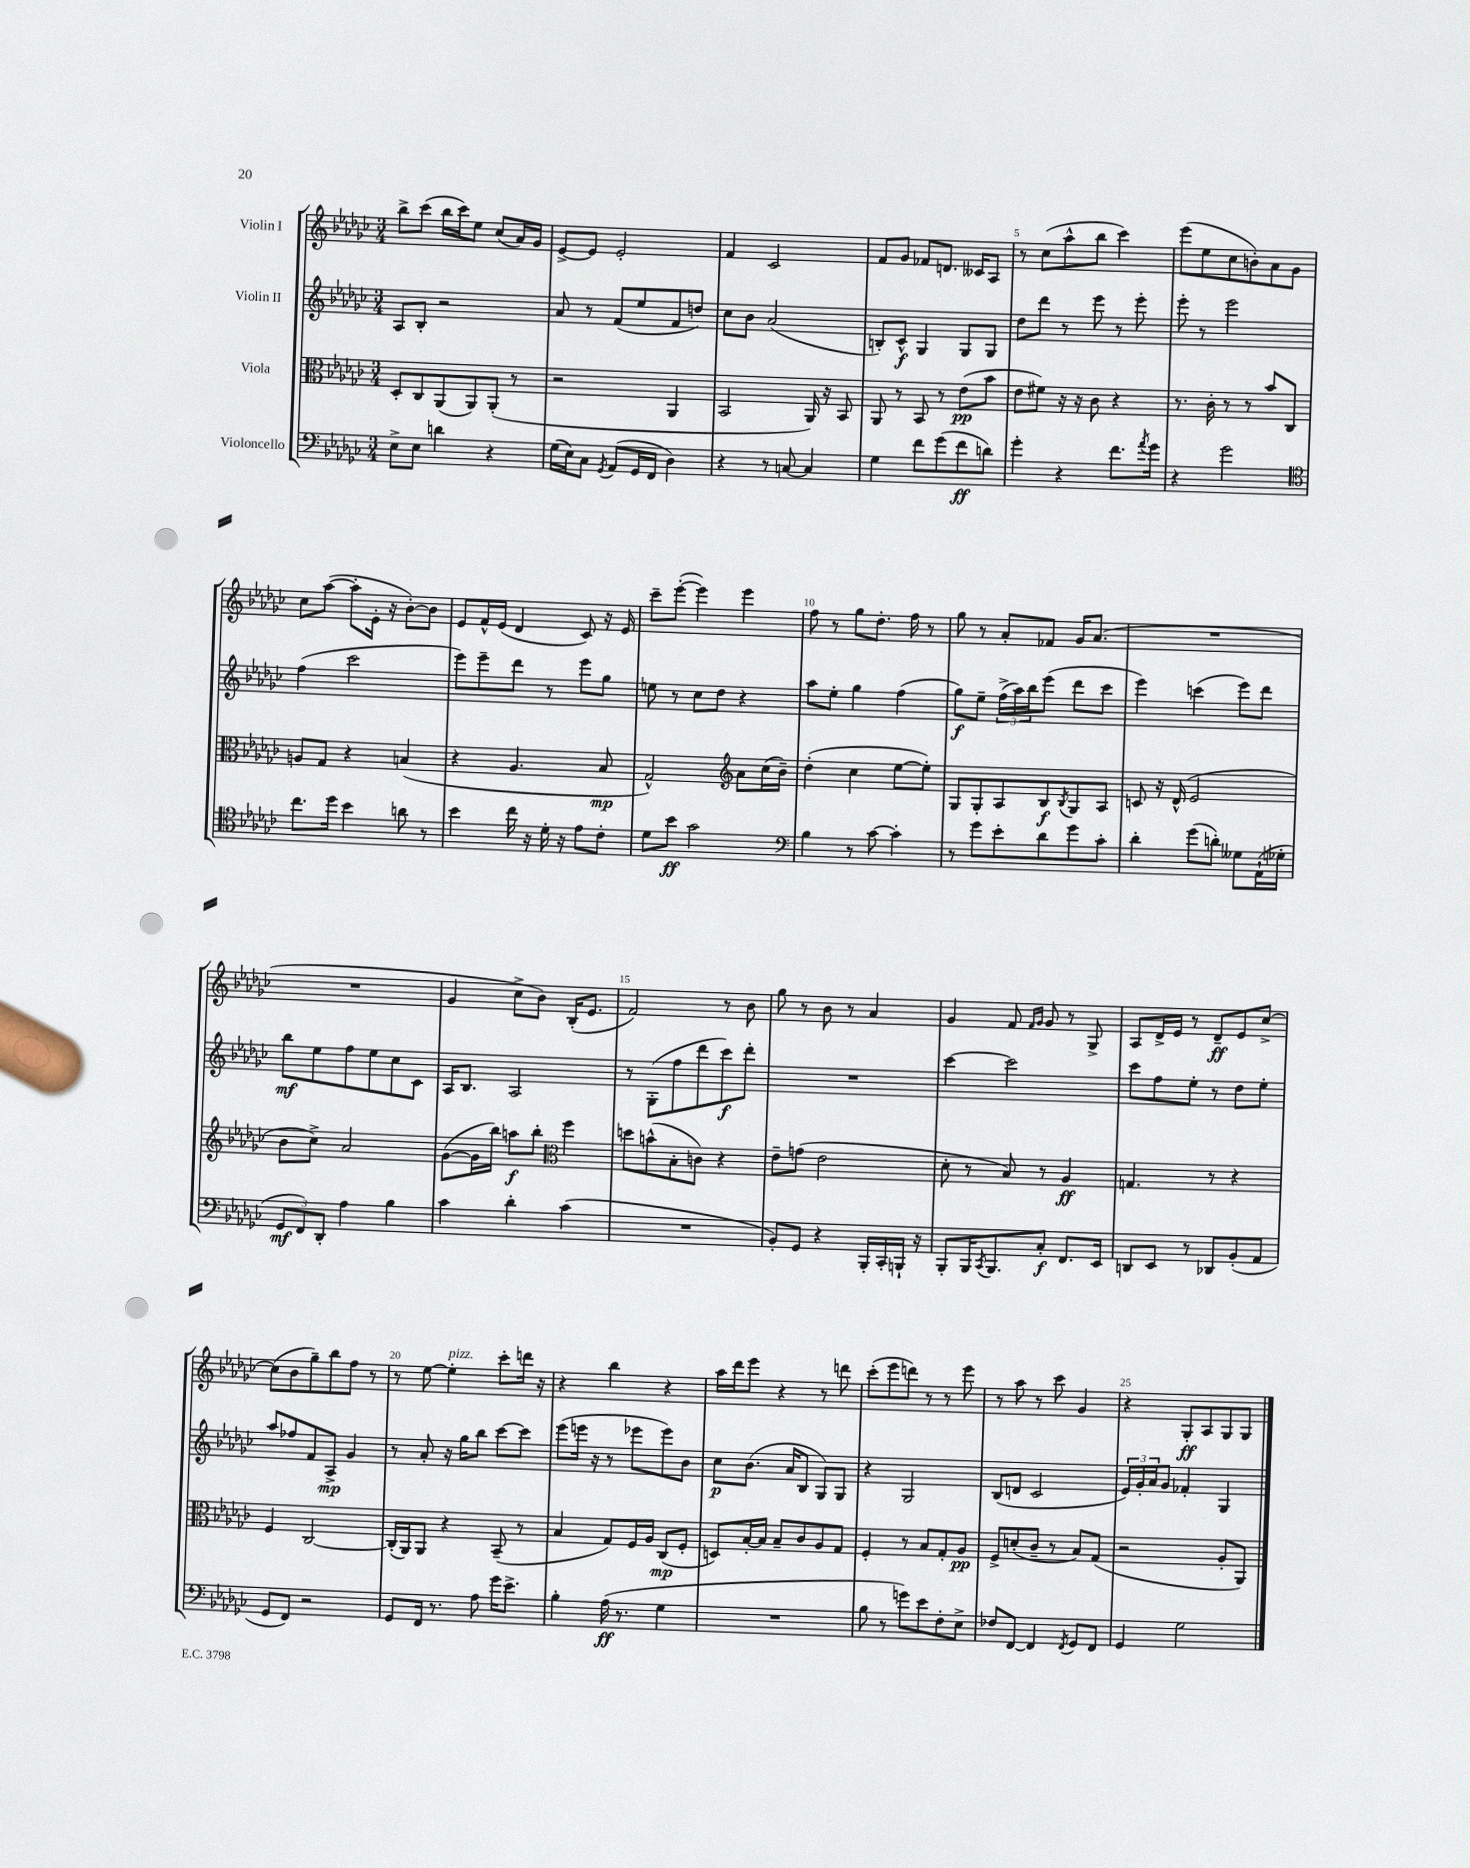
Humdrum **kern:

**kern	**kern	**kern	**kern
*staff4	*staff3	*staff2	*staff1
*clefF4	*clefC3	*clefG2	*clefG2
*k[b-e-a-d-g-c-]	*k[b-e-a-d-g-c-]	*k[b-e-a-d-g-c-]	*k[b-e-a-d-g-c-]
*M3/4	*M3/4	*M3/4	*M3/4
8E-^	8D-'	8A-	8bb-^
8E-	8C-	8B-'	(8ccc-
4d	(8AA-	2r	16bb-
.	.	.	16ccc-)
.	8AA-)	.	8ee-
4r	(8AA-'	.	(8cc-
.	8r	.	16a-)
.	.	.	16g-
=	=	=	=
(16G-	2r	8a-	[8e-^
16E-)	.	.	.
8C-	.	8r	8e-]
8qGG-	.	.	.
(8AA-	.	(8f	2e-'
16GG-	.	8ee-	.
16FF	.	.	.
4D-)	4AA-	8f	.
.	.	8dd)	.
=	=	=	=
4r	2BB-	8cc-	4f
.	.	8b-	.
8r	.	(2a-	2c-
[8C	.	.	.
4C]	16AA-)	.	.
.	16r	.	.
.	8BB-	.	.
=	=	=	=
4G-	8AA-	8B')	8f
.	8r	8c-^^	8g-
8f	8BB-	4G-	8f-
(8g-	8r	.	8.d
8f	(8e-	8G-	.
.	.	.	16c--
8d)	8b-	8G-	8A-
=	=	=	=
4g-'	8e-	8dd-	8r
.	8f#)	8ddd-	(8cc-
4r	16r	8r	8aa-^^
.	16r	.	.
.	8c-	8eee-	8bb-
8.f	4r	8r	4ccc-)
.	.	8eee-'	.
8qa-	.	.	.
16g-	.	.	.
=	=	=	=
4r	8.r	8eee-'	(8eee-
.	.	8r	8ee-
.	16c-'	.	.
2g-	8r	2eee-	8cc-
.	8r	.	8b')
.	8b-	.	8a-
.	8C-	.	8g-
=	=	=	=
*clefC4	*	*	*
8.cc-	8A	(4ff	8cc-
.	8G-	.	([8aa-
16dd-	.	.	.
4b-	4r	2ccc-	8aa-']
.	.	.	16e-'
.	.	.	16r
8a	(4B	.	[8b-')
8r	.	.	8b-]
=	=	=	=
4b-	4r	8eee-)	8e-
.	.	8eee-~	16f^^
.	.	.	(16e-
16cc-	4.A-	8ddd-	4d-
16r	.	.	.
16d-'	.	8r	.
16r	.	.	.
8e-	.	8eee-	8c-)
8c-'	8B-	8gg-	16r
.	.	.	16e-
=	=	=	=
8d-	2G-^^)	8ee	8ccc-~
8b-	.	8r	([8eee-'
2g-	.	8cc-	4eee-])
.	.	8dd-	.
*	*clefG2	*	*
.	8a-	4r	4eee-
.	(16cc-	.	.
.	16b-~)	.	.
=	=	=	=
*clefF4	*	*	*
4B-	(4dd-'	8aa-	8ff
.	.	8ee-'	8r
8r	4cc-	4gg-	8gg-
[8c-	.	.	8.dd-'
4c-']	[8ee-	(4ff	.
.	.	.	16ff
.	8ee-'])	.	8r
=	=	=	=
8r	8G-	8gg-)	8gg-
8g-	8G-'	8ee-~	8r
8e-'	8A-	(24ff^	8a-'
.	.	24aa-)	.
.	.	24bb-	.
8d-	8B-	(8eee-	8f-
.	8qB-	.	.
8g-	8G-	8ddd-	16g-
.	.	.	(8.a-
8c-'	8A-	8ccc-	.
=	=	=	=
4d-'	8c	4eee-)	2.r
.	16r	.	.
.	(16d-^^	.	.
(8g-	2e-	(4ccc	.
8d')	.	.	.
8G--	.	8eee-)	.
(16AA-`	.	8ddd-	.
16G-'	.	.	.
=	=	=	=
12GG-	8b-	8bb-	2.r
12FF)	.	.	.
.	8cc-^)	8ee-	.
12DD-'	.	.	.
4A-	2a-	8ff	.
.	.	8ee-	.
4B-	.	8cc-	.
.	.	8c-	.
=	=	=	=
4c-	([8g-	16A-	4g-
.	.	8.B-	.
.	16g-]	.	.
.	16bb-)	.	.
4d-'	8aa	2A-	8cc-^
.	8bb-'	.	8b-)
*	*clefC3	*	*
(4c-	4ff	.	(16B-'
.	.	.	8.e-
=	=	=	=
2.r	8dd	8r	2f)
.	(8b^^	(8G-'	.
.	8B-'	8ff	.
.	8c)	8ddd-	.
.	4r	8ccc-)	8r
.	.	8ddd-'	8b-
=	=	=	=
8BB-')	8e-~	2.r	8gg-
8GG-	(8g	.	8r
4r	2e-	.	8b-
.	.	.	8r
16BBB-'	.	.	4a-
16CC-'	.	.	.
16BBB`	.	.	.
16r	.	.	.
=	=	=	=
8BBB-'	8d-'	[4ccc-	4g-
16BBB-	8r	.	.
8qCC-	.	.	.
8.BBB-	.	.	.
.	8B-)	2ccc-]	8f
.	.	.	16qqf
.	.	.	16qqg-
8C-'	8r	.	8g-
8.FF	4A-	.	8r
.	.	.	8G-^
16EE-	.	.	.
=	=	=	=
8DD	4.G	8ccc-	8A-
8EE-	.	8ff	16d-^
.	.	.	16e-
8r	.	8ee-'	8r
8DD-	8r	8r	8d-~
(8BB-'	4r	8dd-	8e-
8AA-	.	8ee-'	[8cc-^
=	=	=	=
8GG-	4F	8aa-	(8cc-]
8FF)	.	8ff-	8b-
2r	[2C-	8f	8gg-~)
.	.	8A-^	8bb-
.	.	4g-	8ff
.	.	.	8r
=	=	=	=
8GG-	(16C-']	8r	8r
.	16AA-)	.	.
16FF	8AA-	8a-'	[8ee-
8.r	.	.	.
.	4r	16r	4ee-']
.	.	16gg-	.
8A-	.	8bb-	.
16g-	(8BB-~	[8ccc-	8ccc-'
8.e-^	.	.	.
.	8r	8ccc-]	16ddd
.	.	.	16r
=	=	=	=
4B-'	4B-	(8eee-	4r
.	.	16eee	.
.	.	16r	.
(16A-	8G-)	8r	4bb-
8.r	.	.	.
.	16F	8eee-	.
.	16A-	.	.
4G-	(8C-	8eee-)	4r
.	8F'	8b-	.
=	=	=	=
2.r	8D)	8cc-	16aa-
.	.	.	16ddd-
.	[16B-'	(8.b-	8eee-
.	16B-]	.	.
.	8B-~	.	4r
.	.	16a-	.
.	8c-	8B-	.
.	8A-	8G-)	8r
.	8G-	8G-	8ddd
=	=	=	=
8B-	4F'	4r	(8ccc-'
8r	.	.	8eee-
8g)	8r	2G-	8ddd)
8e-	8B-	.	8r
8F'	8G-'	.	8r
8E-^	8A-	.	8eee-
=	=	=	=
8F-	8F^	(8B-	8r
[8FF	(8d'	8d	8aa-
4FF]	8c-~	2c-	8r
.	8r	.	8ccc-
8qFF	.	.	.
8GG-	8B-)	.	4g-
8FF	(8G-	.	.
=	=	=	=
4GG-	2r	24e-)	4r
.	.	24g-'	.
.	.	24a-	.
.	.	8g-	.
2G-	.	4f-'	8G-'
.	.	.	8A-
.	8A-'	4G-	8G-
.	8AA-)	.	8G-
==	==	==	==
*-	*-	*-	*-
